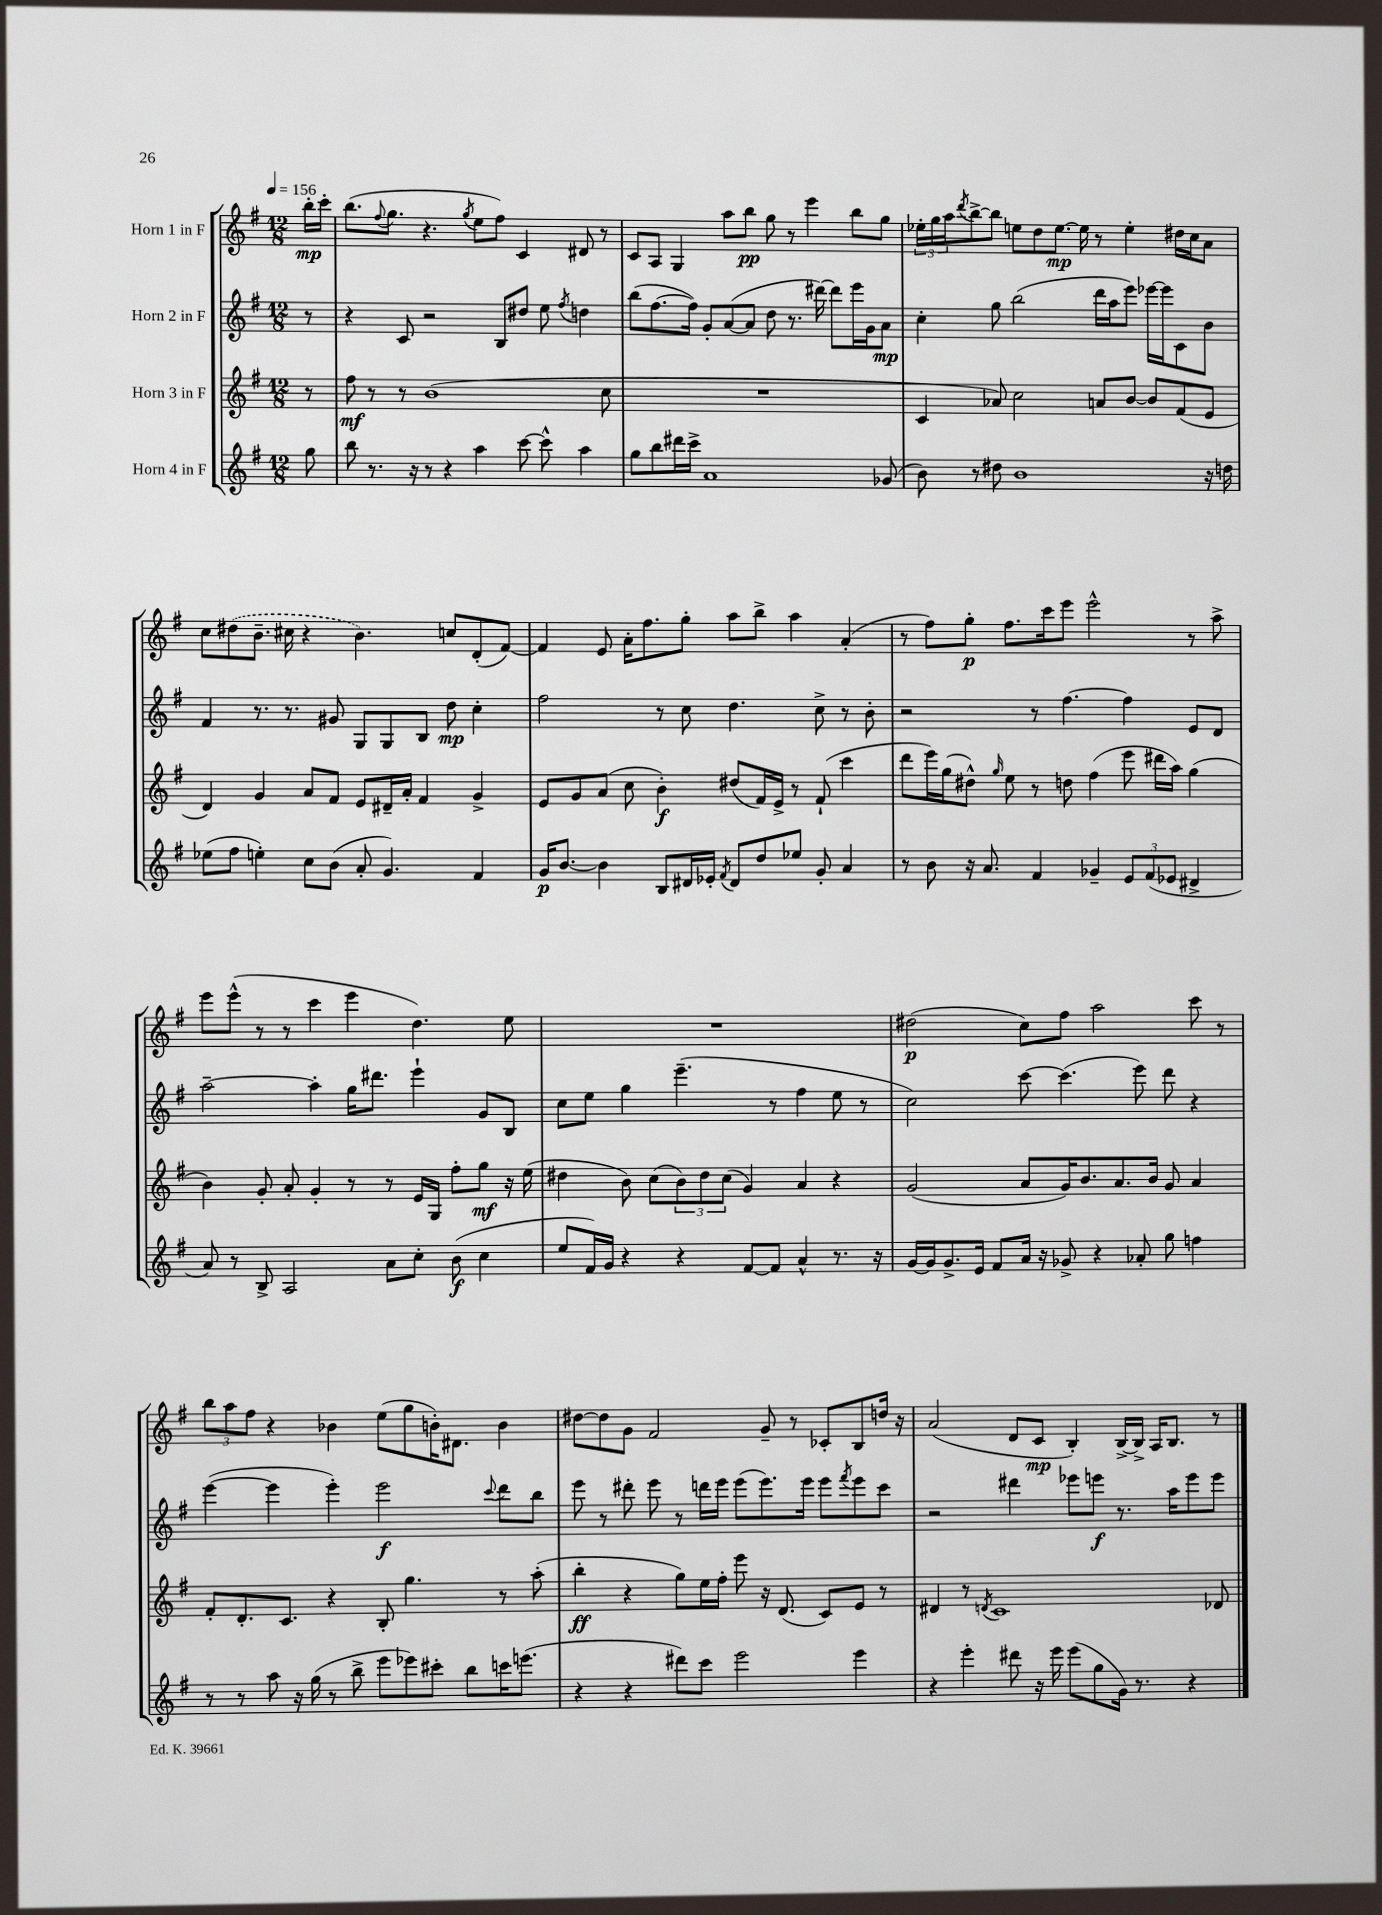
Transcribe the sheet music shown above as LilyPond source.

<<
\new StaffGroup <<
\new Staff = "s0" \with { instrumentName = "Horn 1 in F" } {
    \clef treble \key g \major \numericTimeSignature \time 12/8 \partial 8 \tempo 4 = 156
    b''16-.\mp c'''16-. |
    b''8.( \appoggiatura { fis''8 } g''8. r4. \acciaccatura { g''8 } e''8 fis''8) c'4 dis'8 r8 |
    c'8 a8 g4 a''8 b''8\pp g''8 r8 e'''4 b''8 g''8 |
    \tuplet 3/2 { ees''16-. g''16 a''16 } \acciaccatura { d'''8 } b''8~-> b''8 e''8 d''8 e''8.~\mp e''16 r8 e''4-. dis''16 c''16 a'8 |
    c''8 \once \slurDashed dis''8( b'8.-- cis''16 r4 b'4.) c''8 d'8-.( fis'8~) |
    fis'4 e'8 a'16-. fis''8. g''8-. a''8 b''8-> a''4 a'4-.( |
    r8 fis''8) g''8-.\p fis''8. c'''16 e'''8 e'''2-^ r8 a''8-> |
    e'''8 e'''8-^( r8 r8 c'''4 e'''4 d''4.) e''8 |
    R1. |
    dis''2\p( c''8) fis''8 a''2 c'''8 r8 |
    \tuplet 3/2 { b''8 a''8 fis''8 } r4 bes'4 e''8( g''8 b'16-.) dis'8. b'4 |
    dis''8~ dis''8 g'8 fis'2 g'8-- r8 ces'8-. b8 d''16 r16 |
    a'2( d'8 c'8\mp b4-.) b16~-> b16-> a16 b8. r8 \bar "|." |
}
\new Staff = "s1" \with { instrumentName = "Horn 2 in F" } {
    \clef treble \key g \major \numericTimeSignature \time 12/8 \partial 8
    r8 |
    r4 c'8 r2 b8 dis''8 e''8 \acciaccatura { fis''8 } d''4 |
    b''8( fis''8.~ fis''16) g'8-. a'8~( a'8 d''8 r8. dis'''16~) dis'''8 e'''16 g'16 a'8\mp |
    c''4-. g''8 b''2( d'''16 a''16 e'''8) ees'''16~ ees'''16 c'8 b'8 |
    fis'4 r8. r8. gis'8 g8 g8 b8 d''8\mp c''4-. |
    fis''2 r8 c''8 d''4. c''8-> r8 b'8-. |
    r2 r8 fis''4.~ fis''4 e'8 d'8 |
    a''2~-- a''4-. g''16 dis'''8. e'''4-! g'8 b8 |
    c''8 e''8 g''4 e'''4.--( r8 fis''4 e''8 r8 |
    c''2) c'''8~ c'''4.( e'''8) d'''8 r4 |
    e'''4~( e'''4 e'''4-.) e'''2\f \appoggiatura { c'''8 } d'''8 b''8 |
    e'''8 r8 dis'''8-. e'''8 r8 d'''16 e'''16 e'''8( e'''8.) e'''16 e'''8 \acciaccatura { fis'''8 } e'''8 c'''8 |
    r2 dis'''4 ees'''8 e'''8\f r8. a''16 e'''8 e'''8 \bar "|." |
}
\new Staff = "s2" \with { instrumentName = "Horn 3 in F" } {
    \clef treble \key g \major \numericTimeSignature \time 12/8 \partial 8
    r8 |
    fis''8\mf r8 r8 b'1( c''8 |
    R1. |
    c'4 aes'8) c''2 a'8 b'8~ b'8 fis'8( e'8 |
    d'4) g'4 a'8 fis'8 e'8 dis'16-- a'16-. fis'4 g'4-> |
    e'8 g'8 a'8( c''8 b'4-.\f) dis''8( fis'16) e'16-> r8 fis'8-!( c'''4 |
    d'''8 e'''16) g''16( dis''8-^) \grace { g''16 } e''8 r8 d''8 fis''4( e'''8 dis'''16 a''16) g''4( |
    b'4) g'8-. a'8-. g'4-. r8 r8 e'16 g16 fis''8-. g''8\mf r16 e''16( |
    dis''4 b'8) c''8( \tuplet 3/2 { b'8) dis''8 c''8( } g'4) a'4 r4 |
    g'2( a'8 g'16) b'8. a'8. b'16 g'8 a'4 |
    fis'8-. d'8.-. c'8. r4 b8-. g''4. r8 a''8-.( |
    b''4-.\ff r4 g''8) e''16 fis''16-. e'''8 r16 d'8.( c'8) e'8 r8 |
    dis'4 r8 \acciaccatura { d'8 } c'1 des'8 \bar "|." |
}
\new Staff = "s3" \with { instrumentName = "Horn 4 in F" } {
    \clef treble \key g \major \numericTimeSignature \time 12/8 \partial 8
    g''8 |
    b''8 r8. r16 r8 r4 a''4 c'''8~ c'''8-^ a''4 |
    g''8 b''8 dis'''16 c'''16-> a'1 ges'8( |
    b'8) r8 dis''8 b'1 r16 d''16 |
    ees''8( fis''8 e''4-.) c''8 b'8( a'8-. g'4.) fis'4 |
    g'16\p b'8.~ b'4 b8 dis'16 ees'16-. \acciaccatura { fis'8 } dis'8 d''8 ees''8 g'8-. a'4 |
    r8 b'8 r16 a'8. fis'4 ges'4-- \tuplet 3/2 { e'8 fis'8( ees'8 } dis'4-> |
    a'8) r8 b8-> a2 a'8 c''8-. b'8\f( c''4 |
    e''8 fis'16) g'16 r4 r4 fis'8~ fis'8 a'4-^ r8. r16 |
    g'16~ g'16 g'8.-> e'16 fis'8 a'16 r16 ges'8-> r4 aes'8-. g''8 f''4 |
    r8 r8 a''8 r16 g''16( r8 b''8-> e'''8 ees'''8) cis'''8-. b''8 c'''16 e'''8.( |
    r4 r4 dis'''8) c'''8 e'''2 e'''4 |
    r4 e'''4-. dis'''8 r16 e'''16 e'''8( g''8 g'16) r8. r4 \bar "|." |
}
>>
>>
\layout { \context { \Score \remove "Bar_number_engraver" } }
